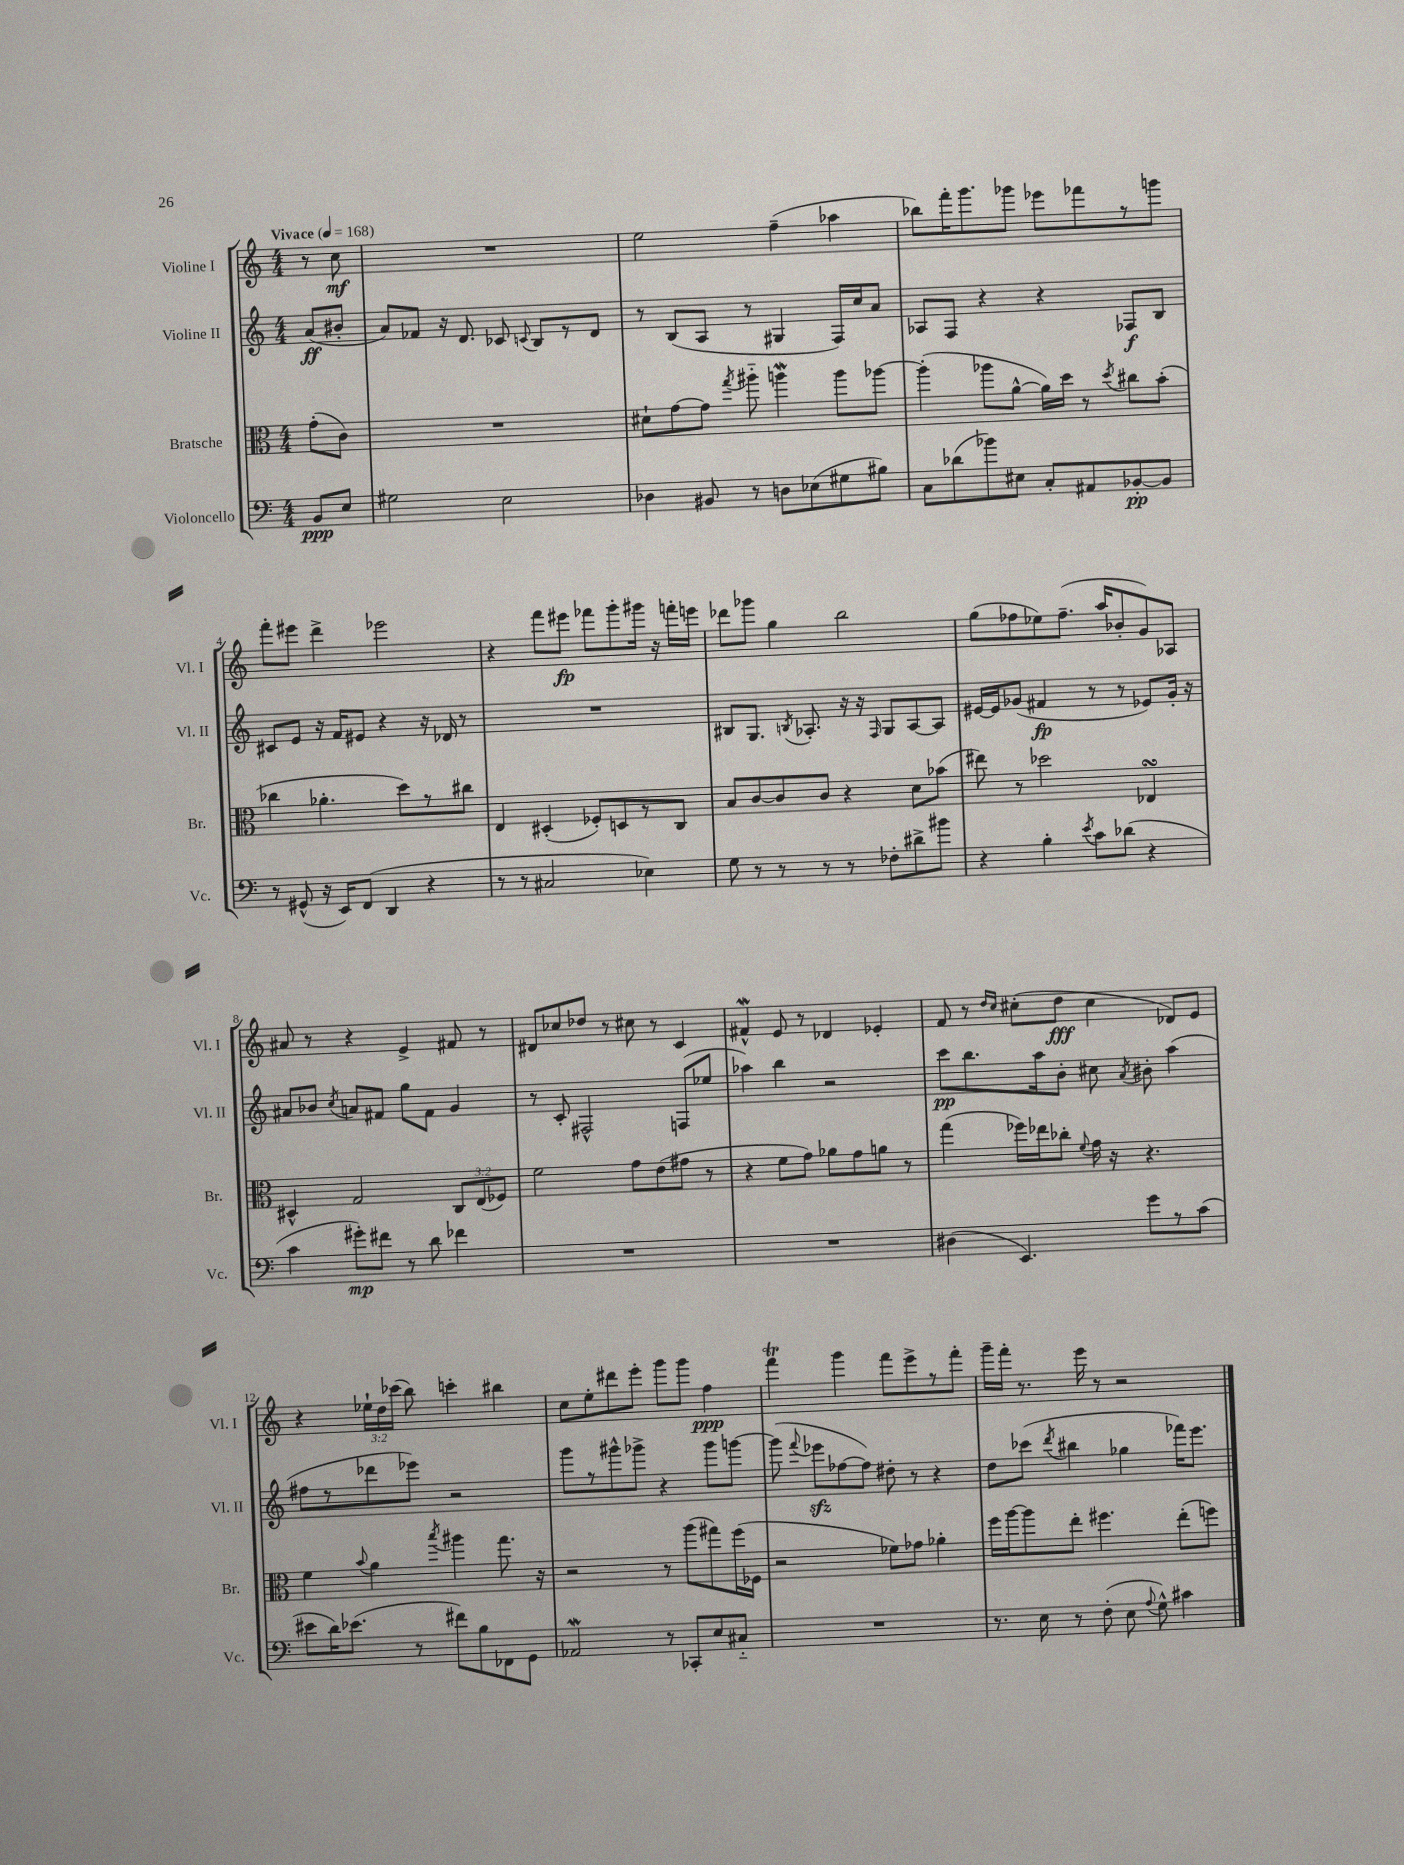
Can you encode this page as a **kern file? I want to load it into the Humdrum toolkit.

**kern	**kern	**kern	**kern
*staff4	*staff3	*staff2	*staff1
*clefF4	*clefC3	*clefG2	*clefG2
*k[]	*k[]	*k[]	*k[]
*M4/4	*M4/4	*M4/4	*M4/4
*MM168	*MM168	*MM168	*MM168
8BB	(8g'	(8a	8r
8E	8c)	8b#'	8cc
=	=	=	=
2G#	1r	8a)	1r
.	.	8f-	.
.	.	16r	.
.	.	8.d	.
2E	.	8c-	.
.	.	8qqc	.
.	.	8B	.
.	.	8r	.
.	.	8d	.
=	=	=	=
4D-	8d#`	8r	2ee
.	[8g	(8B	.
8BB#	8g]	8A	.
.	8qgg	.	.
8r	8aa#'~	8r	.
8D	4aa	4G#	(4ff~
(8E-	.	.	.
8G#	8aa	16F)	4aa-
.	.	16cc	.
8B#)	[8aa-	8a	.
=	=	=	=
8C	(4aa-']	8A-	8bb-)
(8d-	.	8F	16fff'
.	.	.	8.ggg
8b-)	8aa-	4r	.
8E#	[8a^^	.	8ggg-
8C'	16a])	4r	8eee-
.	16dd	.	.
8AA#	8r	.	8fff-
.	8qdd	.	.
[8BB-'	8cc#	8F-	8r
8BB-]	(8b'	8B	8ggg
=	=	=	=
8r	4cc-	8c#	8fff'
(8GG#^^	.	8e	8eee#
16r	4.a-'	16r	4ddd^
16EE)	.	16f	.
(8FF	.	8e#	.
4DD	.	4r	2eee-
.	8dd)	.	.
4r	8r	16r	.
.	.	16d-	.
.	8cc#	8r	.
=	=	=	=
8r	4E	1r	4r
8r	.	.	.
2C#	(4D#'	.	8fff
.	.	.	8eee#
.	8F-')	.	8fff-
.	8D	.	8ggg'
4E-)	8r	.	16ggg#
.	.	.	16r
.	8C	.	16fff'
.	.	.	16eee
=	=	=	=
8G	8B	8B#	8ddd-
8r	[8c	8.G	8ggg-
8r	8c]	.	4gg
.	.	8qB	.
.	.	8.A-'	.
8r	8c	.	.
8r	4r	16r	2bb
.	.	16r	.
.	.	16qqF	.
8F-'	.	8G	.
8d#^	8d	[8A-	.
8b#	(8b-	8A-]	.
=	=	=	=
4r	8ee#)	[16e#	(8gg
.	.	16e#]	.
.	8r	(8g-	8ff-
4B'	2dd-	4f#	8ee-)
.	.	.	(8.ff-~
8qe	.	.	.
8c	.	8r	.
.	.	.	16aa
(8d-	.	8r	8b-'
4r	4E-	8e-)	8g)
.	.	16g-'	8A-
.	.	16r	.
=	=	=	=
4c	4D#^^	8a#	8a#
.	.	8b-	8r
.	.	8qcc	.
8g#')	2G	8a	4r
8f#	.	8f#	.
8r	.	8gg	4e^
8d	.	8f#	.
4f-	12C	4g	8f#
.	(12E	.	.
.	.	.	8r
.	12F-)	.	.
=	=	=	=
1r	2f	8r	8d#
.	.	8c'	8cc-
.	.	2F#^^	8dd-
.	.	.	8r
.	8g	.	8cc#
.	(8e	.	8r
.	8g#	(8F	4c
.	8r	8ee-	.
=	=	=	=
1r	4r	4aa-)	4f#^^
.	8f	4bb	8e
.	8g)	.	8r
.	8a-	2r	4d-
.	8g	.	.
.	8a	.	4e-'
.	8r	.	.
=	=	=	=
(4D#	(4gg	8ccc	8f
.	.	8.bb	8r
.	.	.	16qqdd
.	.	.	16qqcc
4.EE)	16ff-)	.	(8cc#'
.	16ee-	16aa	.
.	8cc-'	8b'	8dd
.	8qqf	.	.
.	16g	8cc#	4cc#
.	16r	.	.
.	.	8qa	.
8g	4.r	8b#'	.
8r	.	(4aa	8d-)
(8c	.	.	8e
=	=	=	=
8e#	4f	8ff#	4r
16d)	.	8r	.
(8.e-	.	.	.
.	8qqb	.	.
.	4a	8ddd-	24ee-`
.	.	.	24dd
.	.	.	(24ccc-
8r	.	8eee-)	8bb)
.	8qbb	.	.
8f#)	4aa#	2r	4ccc'
8B	.	.	.
8FF-	8.gg	.	4bb#
8GG	.	.	.
.	16r	.	.
=	=	=	=
2AA-	2r	8ggg	8cc
.	.	8r	8ee'
.	.	8ggg#^^	8ddd#
.	.	8ggg-^	8eee'
8r	8r	4r	8ggg
8CC-'	(8aa	.	8ggg
8E	8gg#)	8ggg-	4ff
8C#'~	(16ff	[8ggg	.
.	16F-	.	.
=	=	=	=
1r	2r	(8ggg]	4fff
.	.	8qqfff	.
.	.	8eee-	.
.	.	[8ff-	4ggg
.	.	8ff-])	.
.	8f-)	8dd#'	8fff
.	8g-	8r	8eee^
.	4a-'	4r	8r
.	.	.	8fff'
=	=	=	=
8.r	16ff	8dd	16ggg~
.	[16aa	.	16fff'
.	8aa]	(8ccc-	8.r
16E	.	.	.
.	.	8qddd	.
8r	8ee'	4bb#	.
.	.	.	16eee
(8F'	4.ff#	.	8r
8E	.	4gg-	2r
8qqA	.	.	.
8G^^)	.	.	.
4c#	(8ee'	16fff-)	.
.	.	8.eee	.
.	8ff)	.	.
==	==	==	==
*-	*-	*-	*-
